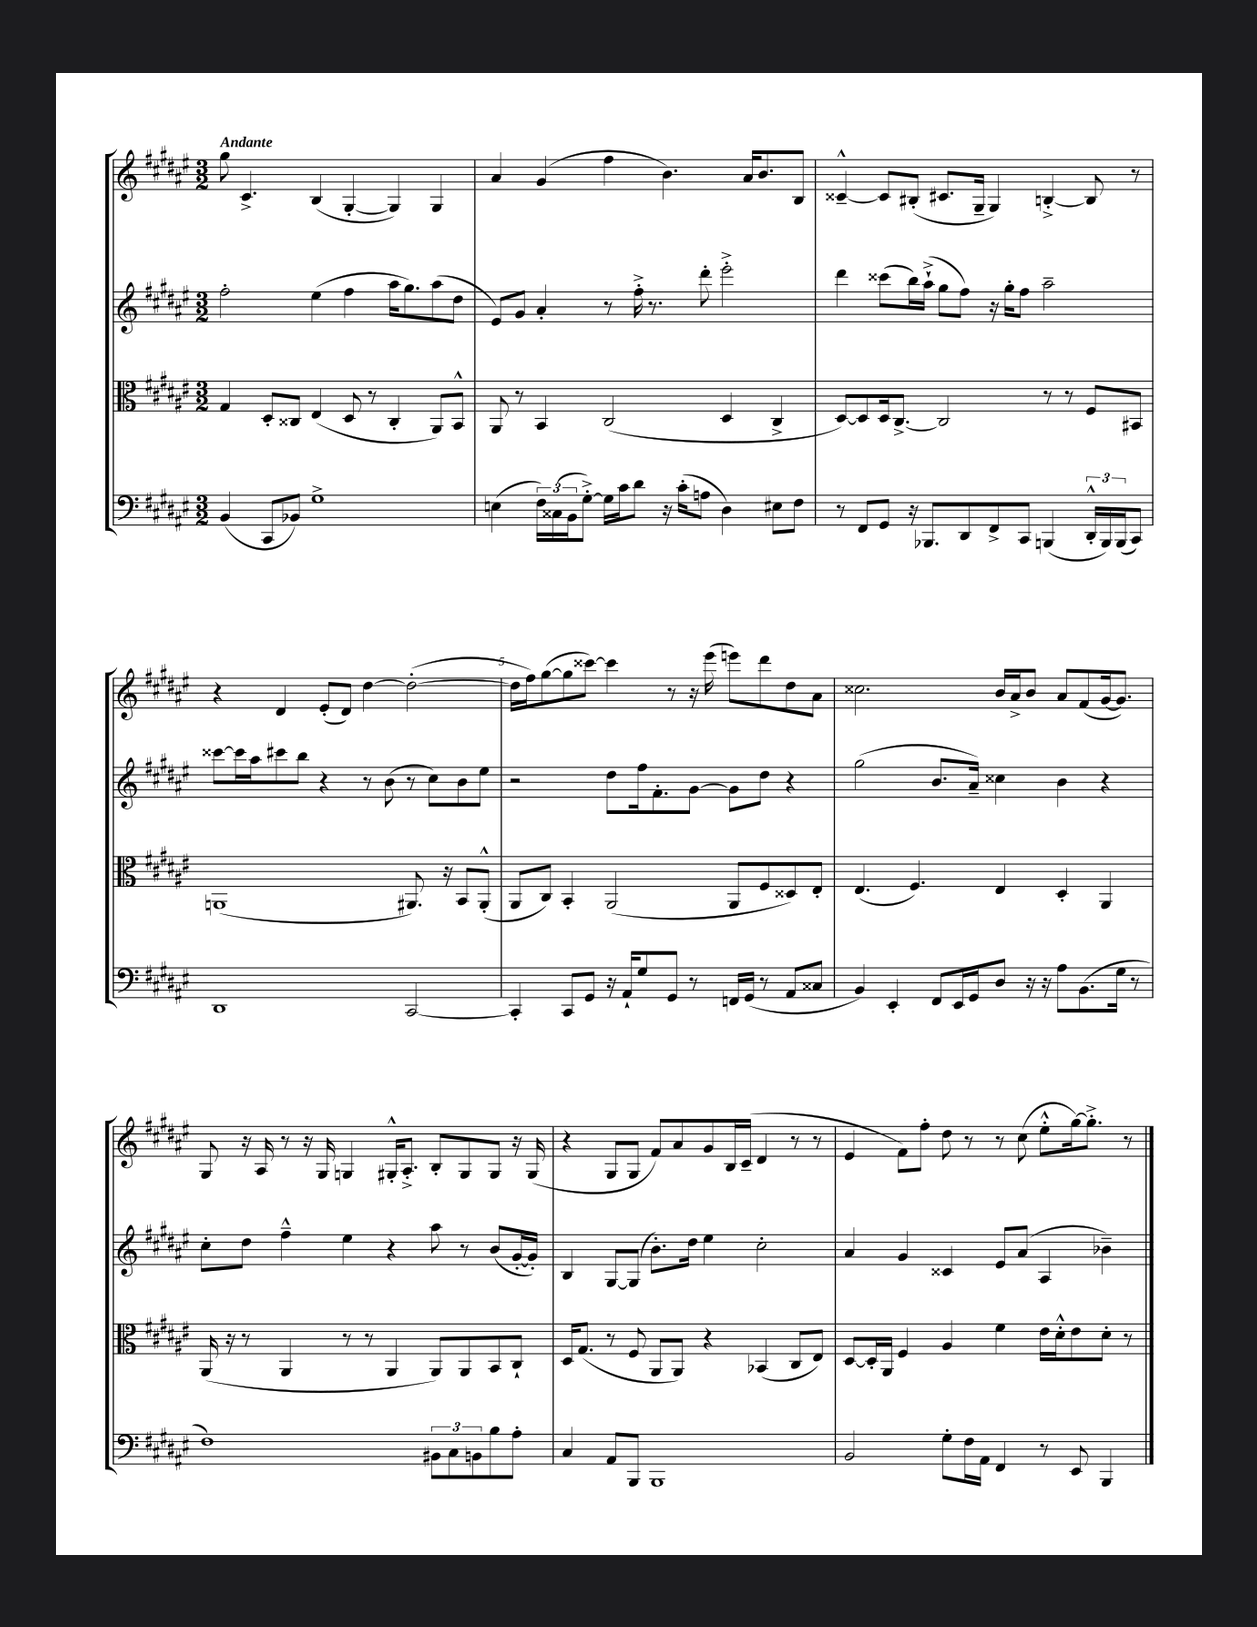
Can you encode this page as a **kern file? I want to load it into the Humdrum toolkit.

**kern	**kern	**kern	**kern
*staff4	*staff3	*staff2	*staff1
*clefF4	*clefC3	*clefG2	*clefG2
*k[f#c#g#d#a#e#]	*k[f#c#g#d#a#e#]	*k[f#c#g#d#a#e#]	*k[f#c#g#d#a#e#]
*M3/2	*M3/2	*M3/2	*M3/2
(4BB	4G#	2ff#'	8gg#
.	.	.	4.c#^
8CC#	8D#'	.	.
8BB-)	8C##	.	.
1G#^	(4E#	(4ee#	(4B
.	8D#	4ff#	[4G#'
.	8r	.	.
.	4C##'	16aa#	4G#])
.	.	8.gg#)	.
.	8AA#)	(8aa#	4G#
.	8BB^^	8dd#	.
=	=	=	=
(4E	8AA#	8e#)	4a#
.	8r	8g#	.
24F#)	4BB	4a#'	(4g#
(24C##	.	.	.
24BB	.	.	.
[8G#'^)	.	.	.
16G#]	(2C#	8r	4ff#
16c#	.	.	.
8d#	.	16ff#'^	.
.	.	8.r	.
16r	.	.	4.b)
(16c#'	.	.	.
8A	.	8ddd#'	.
4D#)	4D#	2eee#'^	.
.	.	.	16a#
.	.	.	8.b
8E#	4C#^	.	.
8F#	.	.	8B
=	=	=	=
8r	[8D#)	4ddd#	[4c##~^^
8FF#	8D#]	.	.
8GG#	16D#	(8ccc##	8c##]
.	[8.C#^	.	.
16r	.	16bb)	(8B#'
8.BBB-	.	(16aa#`^	.
.	2C#]	8gg#	8.c#
8DD#	.	8ff#)	.
.	.	.	16G#~
8FF#^	.	16r	4G#)
.	.	16gg#'	.
8CC#	.	8ff#	.
(4BBB	8r	2aa#~	[4B'^
.	8r	.	.
24DD#'^^	8F#	.	8B]
24BBB)	.	.	.
(24BBB	.	.	.
8CC#)	8BB#	.	8r
=	=	=	=
1DD#	(1AA	[8ccc##	4r
.	.	16ccc##]	.
.	.	16aa#	.
.	.	8ccc#	4d#
.	.	8bb	.
.	.	4r	(8e#'
.	.	.	8d#)
.	.	8r	[4dd#
.	.	(8b	.
[2CC#	8.AA#)	8r	(2dd#'_
.	.	8cc#)	.
.	16r	.	.
.	8BB	8b	.
.	(8AA#'^^	8ee#	.
=	=	=	=
4CC#']	8AA#	2r	16dd#]
.	.	.	16ff#)
.	8C#)	.	([8gg#
8CC#	4BB'	.	8gg#]
8GG#	.	.	[8ccc##)
16r	(2AA#	8dd#	4ccc##]
16AA#`	.	.	.
8G#	.	16ff#	.
.	.	8.f#'	.
8GG#	.	.	8r
8r	.	[8g#	16r
.	.	.	(16eee#
16FF	8AA#	8g#]	8eee)
(16GG#	.	.	.
8r	8F#	8dd#	8ddd#
8AA#	8D##)	4r	8dd#
8C##	8E#'	.	8a#
=	=	=	=
4BB)	(4.E#	(2gg#	2.cc##
4EE#'	.	.	.
.	4.F#)	.	.
8FF#	.	8.b	.
16EE#	.	.	.
16GG#	.	16a#~)	.
8D#	4E#	4cc##	16b
.	.	.	16a#^
16r	.	.	8b
16r	.	.	.
8A#	4D#'	4b	8a#
(8.BB	.	.	(8f#
.	4AA#	4r	[16g#
16G#	.	.	8.g#])
8r	.	.	.
=	=	=	=
1F#)	(16AA#	8cc#'	8G#
.	16r	.	.
.	8r	8dd#	16r
.	.	.	16A#
.	4AA#	4ff#~^^	8r
.	.	.	16r
.	.	.	16G#
.	8r	4ee#	4G
.	8r	.	.
.	4AA#	4r	16G#'^^
.	.	.	8.A#'^
12BB#	8AA#)	8aa#	8B'
12C#	.	.	.
.	8AA#	8r	8G#
12BB	.	.	.
8B	8BB	(8b	8G#
8A#'	8C#`	[16g#'	16r
.	.	16g#'])	(16G#
=	=	=	=
4C#	16D#	4B	4r
.	(8.G#	.	.
8AA#	8r	[8G#	8G#
8BBB	8F#	(8G#]	8G#
1BBB	8AA#	8.b')	8f#)
.	8AA#)	.	8a#
.	.	16dd#	.
.	4r	4ee#	8g#
.	.	.	16B
.	.	.	(16c#~
.	(4BB-	2cc#'	4d#
.	8C#	.	8r
.	8E#)	.	8r
=	=	=	=
2BB	[8D#	4a#	4e#
.	16D#']	.	.
.	16AA#	.	.
.	4F#	4g#	8f#)
.	.	.	8ff#'
8G#'	4A#	4c##	8dd#
16F#	.	.	8r
16AA#	.	.	.
4FF#	4f#	8e#	8r
.	.	(8a#	(8cc#
8r	16e#	4A#	8ee#'^^
.	16d#'^^	.	.
8EE#	8e#	.	[16gg#)
.	.	.	8.gg#'^]
4BBB	8d#'	4b-~)	.
.	8r	.	8r
==	==	==	==
*-	*-	*-	*-
